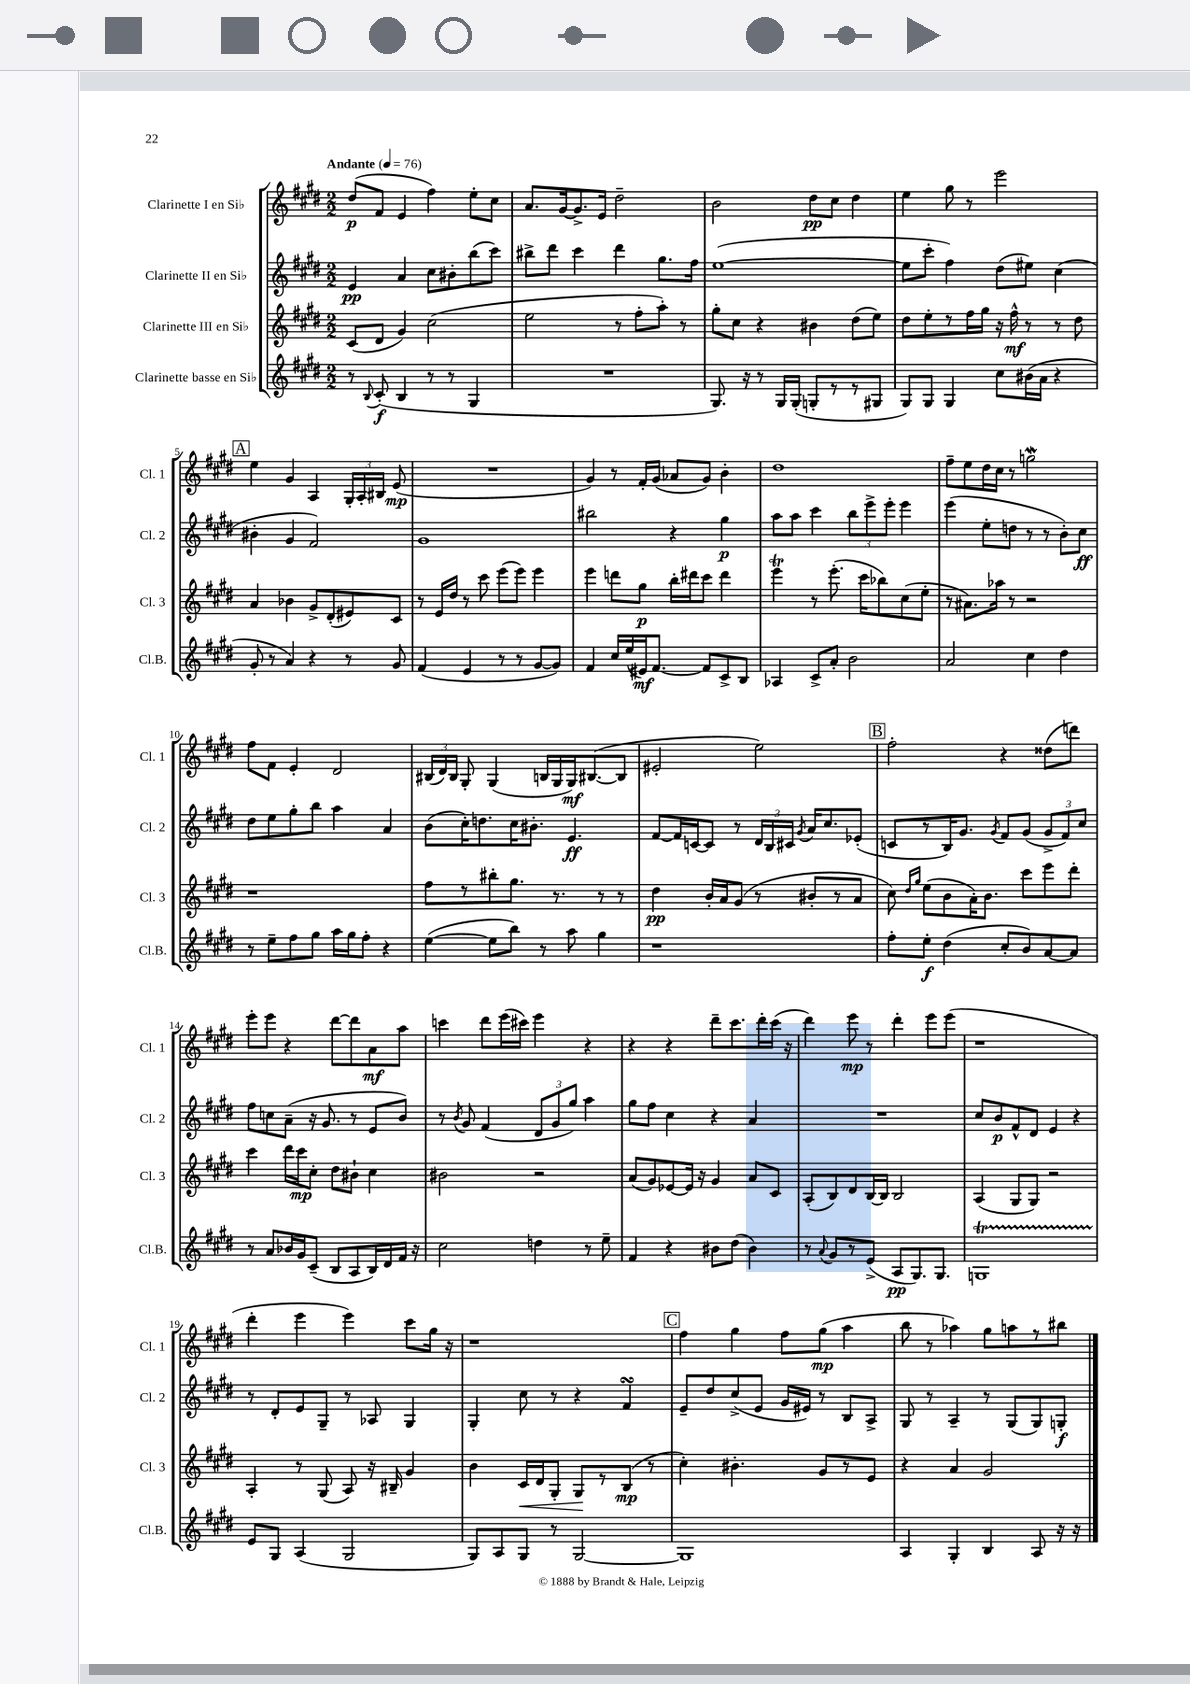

**kern	**kern	**kern	**kern
*staff4	*staff3	*staff2	*staff1
*clefG2	*clefG2	*clefG2	*clefG2
*k[f#c#g#d#]	*k[f#c#g#d#]	*k[f#c#g#d#]	*k[f#c#g#d#]
*M2/2	*M2/2	*M2/2	*M2/2
*MM76	*MM76	*MM76	*MM76
8r	(8c#/L	4e/	(8dd#/L
8qqB/	.	.	.
(8c#'/	8d#/J	.	8f#/J
4B/	4g#/)	4a/	4e/
8r	(2cc#\	8cc#\L	4ff#\)
8r	.	8b#'\	.
4G#/	.	(8bb\	8ee'\L
.	.	8ccc#\J)	8cc#\J
=	=	=	=
1r	2ee\	8bb#^\L	8.a/L
.	.	8ddd#\J	.
.	.	.	[16g#/k
.	.	4ccc#\	8.g#^/]
.	.	.	16e/Jk
.	8r	4ddd#\	2dd#~\
.	8ff#'\L	.	.
.	8aa'\J)	8.gg#\L	.
.	8r	.	.
.	.	16ff#\Jk	.
=	=	=	=
8.G#/)	8gg#'\L	([1ee	2b\
.	8cc#\J	.	.
16r	.	.	.
8r	4r	.	.
16G#/LL	.	.	.
(16G#'/JJ	.	.	.
8G'/L	4b#\	.	8dd#\L
8r	.	.	8cc#\J
8r	(8dd#\L	.	4dd#\
8G#/J	8ee\J)	.	.
=	=	=	=
8G#/L)	8dd#\L	8ee\]L	4ee\
8G#/J	8ee'\	8ccc#'\J	.
4G#/	8r	4ff#\)	8gg#\
.	16ff#\L	.	8r
.	16gg#\JJ	.	.
8cc#\L	16r	(8dd#\L	2eee\
.	16ff#^^\	.	.
(16b#\L	8r	8ee#\J)	.
16a\JJ	.	.	.
4r	8r	(4cc#\	.
.	8dd#\	.	.
=	=	=	=
8g#'/	4a/	4b#'\	4ee\
8r	.	.	.
4a/)	4b-\	4g#/	4g#/
4r	8g#^/L	2f#/)	4A/
.	(8d#'/	.	.
8r	8e#/)	.	24G#'/LL
.	.	.	24A'/
.	.	.	24B#/JJ
8g#/	8c#/J	.	(8e/
=	=	=	=
(4f#/	8r	1g#	1r
.	16e/LL	.	.
.	16dd#/JJ	.	.
4e/	8r	.	.
.	8ccc#\	.	.
8r	(8eee\L	.	.
8r	8eee\J)	.	.
[8g#/L	4eee\	.	.
8g#/]J)	.	.	.
=	=	=	=
4f#/	4eee\	2bb#\	4g#/)
16cc#/LL	8ddd\L	.	8r
(16ee/	.	.	.
16e#/J)	8gg#\J	.	16f#'/LL
[8.f#/J	.	.	(16g#/JJ
.	16bb'\LL	4r	8a-/L
.	16ddd#\J	.	.
8f#/]L	8ccc#\J	.	8g#/J)
8c#^/	4ddd#\	4gg#\	4b'\
8B/J	.	.	.
=	=	=	=
4A-/	4eee\	8aa\L	1dd#
.	.	8aa\J	.
8c#^/L	8r	4ccc#\	.
8a'/J	(8.eee'\	.	.
2b\	.	12bb\L	.
.	16ccc#\LK	.	.
.	.	12eee^\	.
.	8bb-\)	.	.
.	.	12eee'\J	.
.	(8cc#\	4eee\	.
.	8ee'\J	.	.
=	=	=	=
2a/	8r	(4eee\	8ff#~\L
.	8.a#\L)	.	8ee\
.	.	8ee'\L	16dd#\L
.	16aa-\Jk	.	16cc#\JJ
.	8r	8dd\J	8r
4cc#\	2r	8r	2gg\
.	.	8r	.
4dd#\	.	8b'\L)	.
.	.	8cc#\J	.
=	=	=	=
8r	1r	8dd#\L	8ff#\L
8ee~\L	.	8ee\	8f#\J
8ff#\	.	8gg#'\	4e'/
8gg#\J	.	8bb\J	.
16aa\LL	.	4aa\	2d#/
16gg#\J	.	.	.
8ff#'\J	.	.	.
4r	.	4a/	.
=	=	=	=
([4ee\	8ff#\L	(8b\L	(24B#/LL
.	.	.	24d#/)
.	.	.	24B#/JJ
.	8r	16cc#'\K)	8G#'/
.	.	8.dd\	.
8ee\]L	8bb#'\	.	(4G#/
8bb\J)	8.gg#\J	16cc#\K	.
.	.	8.b#'\J	.
8r	.	.	16B/LL
.	8.r	.	16G#/
8aa\	.	4.e/	16G#/J)
.	.	.	([8.B#/
4gg#\	8r	.	.
.	8r	.	8B#/]J
=	=	=	=
1r	4dd#\	[8f#/L	2e#'/
.	.	16f#/]L	.
.	.	[16c/J	.
.	16b'/LL	8c/]J	.
.	16a/J	.	.
.	(8g#/J	8r	.
.	8r	24d#/LL	2ee\)
.	.	24B/	.
.	.	24c#/JJ	.
.	.	8qg#/	.
.	8b#'/L	16a/LK	.
.	.	8.cc#/	.
.	8r	.	.
.	8a/J	(8e-'/J	.
=	=	=	=
8ff#'\L	8cc#\)	8c/L	2ff#'\
.	16qqdd#/LL	.	.
.	16qqgg#/JJ	.	.
8ee'\J	(8ee\L	8r	.
(4dd#\	8b\	16B/K)	.
.	.	8.g#/J	.
.	16a'\K)	.	.
.	8.b\J	.	.
.	.	8qg#/	.
8cc#'/L	.	8f#/L	4r
8b/)	8ccc#\L	(8g#/J	.
[8a/	8eee\	12g#^/L	(8dd##\L
.	.	12f#/)	.
8a/]J	8ddd#'\J	.	8ddd\J)
.	.	12cc#/J	.
=	=	=	=
8r	4ccc#\	8ff#\L	8eee'\L
8a/L	.	8cc\	8eee\J
16b-/L	16ddd#\LL	(8a~\J	4r
16g#/J	16ccc#\J	.	.
(8c#~/J	8cc#'\J	16r	.
.	.	8.g#/	.
8B/L	8dd#\L	.	[8ddd#\L
8A/	8b#`\J	8r	8ddd#\]
16B/L)	4cc#\	8e/L	8a\
16d#/	.	.	.
16f#/JJ	.	8b/J)	8aa\J
16r	.	.	.
=	=	=	=
2cc#\	2b#\	8r	4ccc\
.	.	8qb/	.
.	.	8g#/	.
.	.	(4f#/	8ddd#\L
.	.	.	(16eee\L
.	.	.	16ccc#\JJ)
4dd\	2r	12d#/L	4eee\
.	.	12g#/	.
.	.	12gg#/J)	.
8r	.	4aa\	4r
8ee~\	.	.	.
=	=	=	=
4f#/	(8a/L	8gg#\L	4r
.	8g#/)	8ff#\J	.
4r	[8e-/	4cc#\	4r
.	16e-/]Jk	.	.
.	16r	.	.
8b#\L	4g#/	4r	8ddd#~\L
(8dd#\J	.	.	8.ccc#\
4b#\)	8a/L	4a/	.
.	.	.	16ddd#'\L
.	8c#/J	.	(16ccc#\JJ
.	.	.	16r
=	=	=	=
8r	(8A'/L	1r	4ddd#\)
8qqa/	.	.	.
8g#/L	8B/)	.	.
8r	8d#/	.	8eee\
(8e^/J	[16B/L	.	8r
.	16B/]JJ	.	.
8A/L	2B/	.	4ddd#'\
8.G#/)	.	.	.
.	.	.	8eee\L
8.G#/J	.	.	.
.	.	.	(8eee\J
=	=	=	=
1G	(4A/	8cc#/L	1r
.	.	8b/	.
.	8G#/L	8f#^^/	.
.	8G#/J)	8d#/J	.
.	2r	4e/	.
.	.	4r	.
=	=	=	=
8e/L	4A'/	8r	4ddd#'\
8G#/J	.	8d#'/L	.
(4A/	8r	8e/	4eee\
.	(8G#/	8G#~/J	.
2G#/	8A/)	8r	4eee\)
.	16r	8A-/	.
.	16B#~/	.	.
.	4g#/	4G#/	8ccc#\L
.	.	.	16gg#\Jk
.	.	.	16r
=	=	=	=
8G#/L)	4b\	4G#'/	1r
8A/	.	.	.
8G#/J	16c#/LL	8cc#\	.
.	16d#/J	.	.
8r	8G#'/J	8r	.
[2G#/	8G#/L	4r	.
.	8r	.	.
.	(8B/J	4f#/	.
.	8r	.	.
=	=	=	=
1G#]	4cc#'\)	8e~/L	4ff#\
.	.	8dd#/	.
.	4.b#'\	(8cc#^/	4gg#\
.	.	8e/J	.
.	.	16g#/LL	8ff#\L
.	.	16e#/JJ)	.
.	8g#/L	8r	(8gg#\J
.	8r	8B/L	4aa\
.	8e/J	8A^/J	.
=	=	=	=
4A/	4r	8G#/	8bb\
.	.	8r	8r
4G#'/	4a/	4A~/	4aa-\)
4B/	2g#/	8r	8gg#\L
.	.	(8G#/L	8aa\
8A/	.	8G#/)	8r
16r	.	8G'/J	8bb#\J
16r	.	.	.
==	==	==	==
*-	*-	*-	*-
